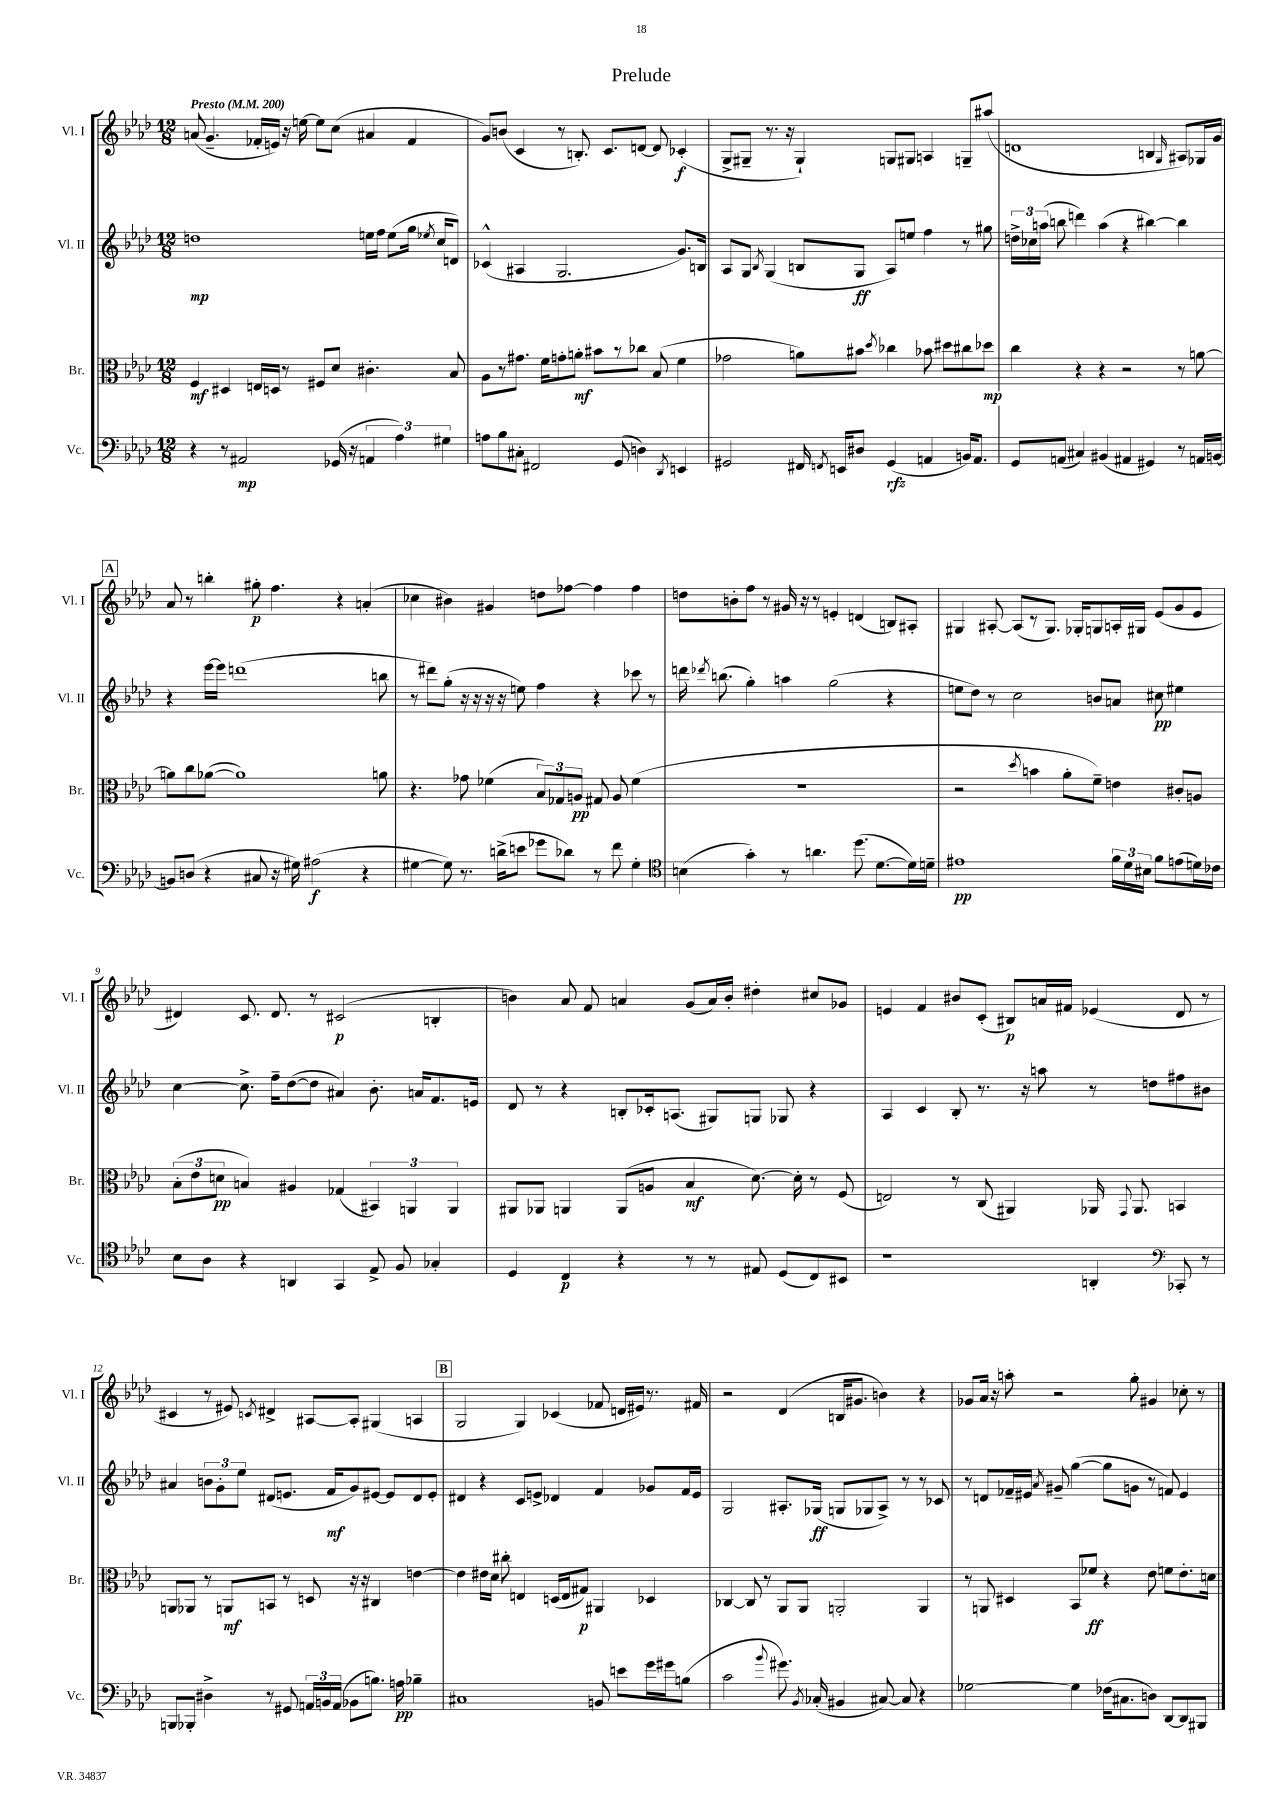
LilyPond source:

\header { title = "Prelude" }
<<
\new StaffGroup <<
\new Staff = "s0" \with { instrumentName = "Vl. I" shortInstrumentName = "Vl. I" } {
    \clef treble \key aes \major \numericTimeSignature \time 12/8 \tempo "Presto" 4 = 200
    \autoBeamOff a'8( g'4.-- fes'16[-. e'16]) r16 e''16~ e''8[ c''8]( ais'4 fes'4 |
    g'8[) b'8]( c'4 r8 b8.-.) c'8.[ d'8]~ d'8 ces'4-.\f( |
    g8[-> gis8]-- r8. r16 gis4-!) g8[ gis8] a4 g8[-- ais''8]( |
    d'1 b4 \grace { g16 } ais8[) ges16 g'16] |
    \mark \markup { \box "A" } aes'8 r8 b''4-. gis''8-.\p f''4. r4 a'4-.( |
    ces''4 bis'4) gis'4 d''8[ fes''8]~ fes''4 fes''4 |
    d''8[ b'8-. f''8] r8 gis'16 r16 r8 e'4-. d'4( b8[) ais8]-. |
    gis4 ais8~-. ais8[( r8 gis8.]) ges16[-. g8 a16-. gis16] ees'8[( g'8 ees'8] |
    dis'4) c'8. dis'8. r8 cis'2\p( b4-. |
    b'4) aes'8 f'8 a'4 g'8[( a'16) b'16]-. dis''4-. cis''8[ ges'8] |
    e'4 f'4 bis'8[ c'8]-.( bis8[\p) a'16 fis'16] ees'4( des'8 r8 |
    cis'4 r8 eis'8) \acciaccatura { c'8 } dis'4-> ais8[~ ais8]-. gis4( a4 |
    \mark \markup { \box "B" } g2 g4) ces'4( fes'8 d'16[ eis'16]) r8. fis'16 |
    r2 des'4( b16[ gis'8.] b'4) r4 |
    ges'8[ aes'16] r16 a''8-. r2 g''8-. gis'4 ces''8-. r8 \bar "|." |
}
\new Staff = "s1" \with { instrumentName = "Vl. II" shortInstrumentName = "Vl. II" } {
    \clef treble \key aes \major \numericTimeSignature \time 12/8
    \autoBeamOff d''1\mp e''16[ f''16] e''8[( g''16] \acciaccatura { ees''8 } c''16[ d'8]) |
    ces'4-^( ais4 g2. g'8.[) b16] |
    aes8[ g8] \acciaccatura { bes8 } g4( b8[ g8]\ff aes8[) e''8] f''4 r8 gis''8 |
    \tuplet 3/2 { d''16[-> ces''16 a''16]( } b''8 d'''4) a''4( r4 bis''4~) bis''4 |
    \mark \markup { \box "A" } r4 ees'''16[~ ees'''16] d'''1( b''8 |
    r8 dis'''8[) g''8]-.( r16 r16 r16 r16 e''8) f''4 r4 ces'''8 r8 |
    d'''16 \acciaccatura { des'''8 } b''8.( g''4-.) a''4 g''2( r4 |
    e''8[ des''8]) r8 c''2 b'8[ a'8] cis''8\pp eis''4 |
    c''4~ c''8.-> f''16[-- des''8~( des''8] ais'4) bes'8.-. a'16[ f'8. e'16] |
    des'8 r8 r4 b8[-. ces'16-. a8.]( gis8[) g8] ges8 r4 |
    aes4 c'4 bes8-. r8. r16 a''8 r8 d''8[ fis''8 bis'8] |
    ais'4 \tuplet 3/2 { b'8[ g'8-. ees''8] } dis'8[( e'8.] f'16[\mf g'8) eis'8]~ eis'8[ dis'8 eis'8]-. |
    \mark \markup { \box "B" } dis'4 r4 c'8[ e'8]-> des'4 f'4 ges'8[ f'16 e'16] |
    g2 ais8.[-. ges16]\ff( g8[ ges8 ais8]->) r8 r8 ces'8 |
    r8 d'8[ fes'16-- eis'16] \acciaccatura { aes'8 } gis'8-- g''4~( g''8[ g'8] r8 f'8) eis'4 \bar "|." |
}
\new Staff = "s2" \with { instrumentName = "Br." shortInstrumentName = "Br." } {
    \clef alto \key aes \major \numericTimeSignature \time 12/8
    \autoBeamOff f4\mf dis4 e16[ d16] r8 fis8[ des'8] cis'4.-. bes8 |
    aes8[ r8 gis'8.] f'16[ g'8-. a'8]-.\mf bis'8[ r8 ces''8] bes8( f'4 |
    ges'2 a'8[) bis'8] \acciaccatura { des''8 } ces''4 bes'8 dis''8[ cis''8 des''8]\mp |
    c''4 r4 r4 r2 r8 a'8~ |
    \mark \markup { \box "A" } a'8[ c''8 aes'8]~( aes'1) a'8 |
    r4. ges'8 fes'4( \tuplet 3/2 { bes8[) ges8 a8]\pp } gis8 a8 fes'4( |
    R1. |
    r2 \acciaccatura { des''8 } b'4 aes'8[-. f'8]--) e'4 cis'8[-. a8] |
    \tuplet 3/2 { bes8[-.( ees'8 d'8]\pp } b4) ais4 ges4( \tuplet 3/2 { bis,4) a,4 a,4 } |
    ais,8[ aes,8] a,4 a,8[( a8] bes4\mf des'8.~) des'16-. r8 f8( |
    e2) r8 c8( ais,4) aes,16 \appoggiatura { g,8 } aes,8. b,4 |
    a,8[ aes,8] r8 a,8[\mf b,8] r8 d8 r16 r16 cis4 e'4~ |
    \mark \markup { \box "B" } e'4 eis'16[ des'16] cis''8-. e4 d16[( e16 gis8]\p) ais,4 des4 |
    ces4~ ces8 r8 aes,8[ aes,8] a,2-. a,4 |
    r8 a,8 dis4 bes,8[ fes'8]\ff r4 ees'8 f'8[ ees'8.-. d'16] \bar "|." |
}
\new Staff = "s3" \with { instrumentName = "Vc." shortInstrumentName = "Vc." } {
    \clef bass \key aes \major \numericTimeSignature \time 12/8
    \autoBeamOff r4 r8 ais,2\mp ges,16( r16 \tuplet 3/2 { a,4 aes4) gis4 } |
    a8[ bes8 cis8]-. fis,2 g,8( d4) \acciaccatura { des,8 } e,4 |
    gis,2 fis,16 \acciaccatura { f,8 } e,16[ dis8] gis,4\rfz( a,4 b,16[) a,8.] |
    g,8[ a,8]( cis4) bis,4( ais,4 gis,4) r8 a,16[ b,16]~ |
    \mark \markup { \box "A" } b,8[ d8]( r4 cis8 r16 gis16) ais2\f( r4 |
    gis4~ gis8) r8. d'16[->( e'8] ges'8[ des'8]) r8 f'8 gis4-. |
    \clef tenor b4( g'4-.) r8 a'4. des''8.( des'8.[~ des'16) d'16]-- |
    eis'1\pp \tuplet 3/2 { f'16[ des'16 bis16] } f'8[ e'8( d'16) ces'16] |
    bes8[ aes8] r4 a,4 g,4 ees8-> f8 ges4-. |
    des4 c4\p r4 r8 r8 eis8 des8[( c8) bis,8] |
    r1 a,4-. \clef bass ces,8-. r8 |
    b,,8[ bes,,8]-. dis4-> r8 gis,8 \tuplet 3/2 { a,16[ b,16 a,16]( } bes,8[ b8.]) a16\pp bes4-- |
    \mark \markup { \box "B" } cis1 b,8 e'8[ g'16 gis'16 b8]( |
    c'2 \appoggiatura { bes'8 } gis'8.) \acciaccatura { bes,8 } ces16-.( bis,4 cis8~) cis8 r4 |
    ges2~ ges4 fes16[( cis8. d8]) des,8[~ des,8 bis,,8] \bar "|." |
}
>>
>>
